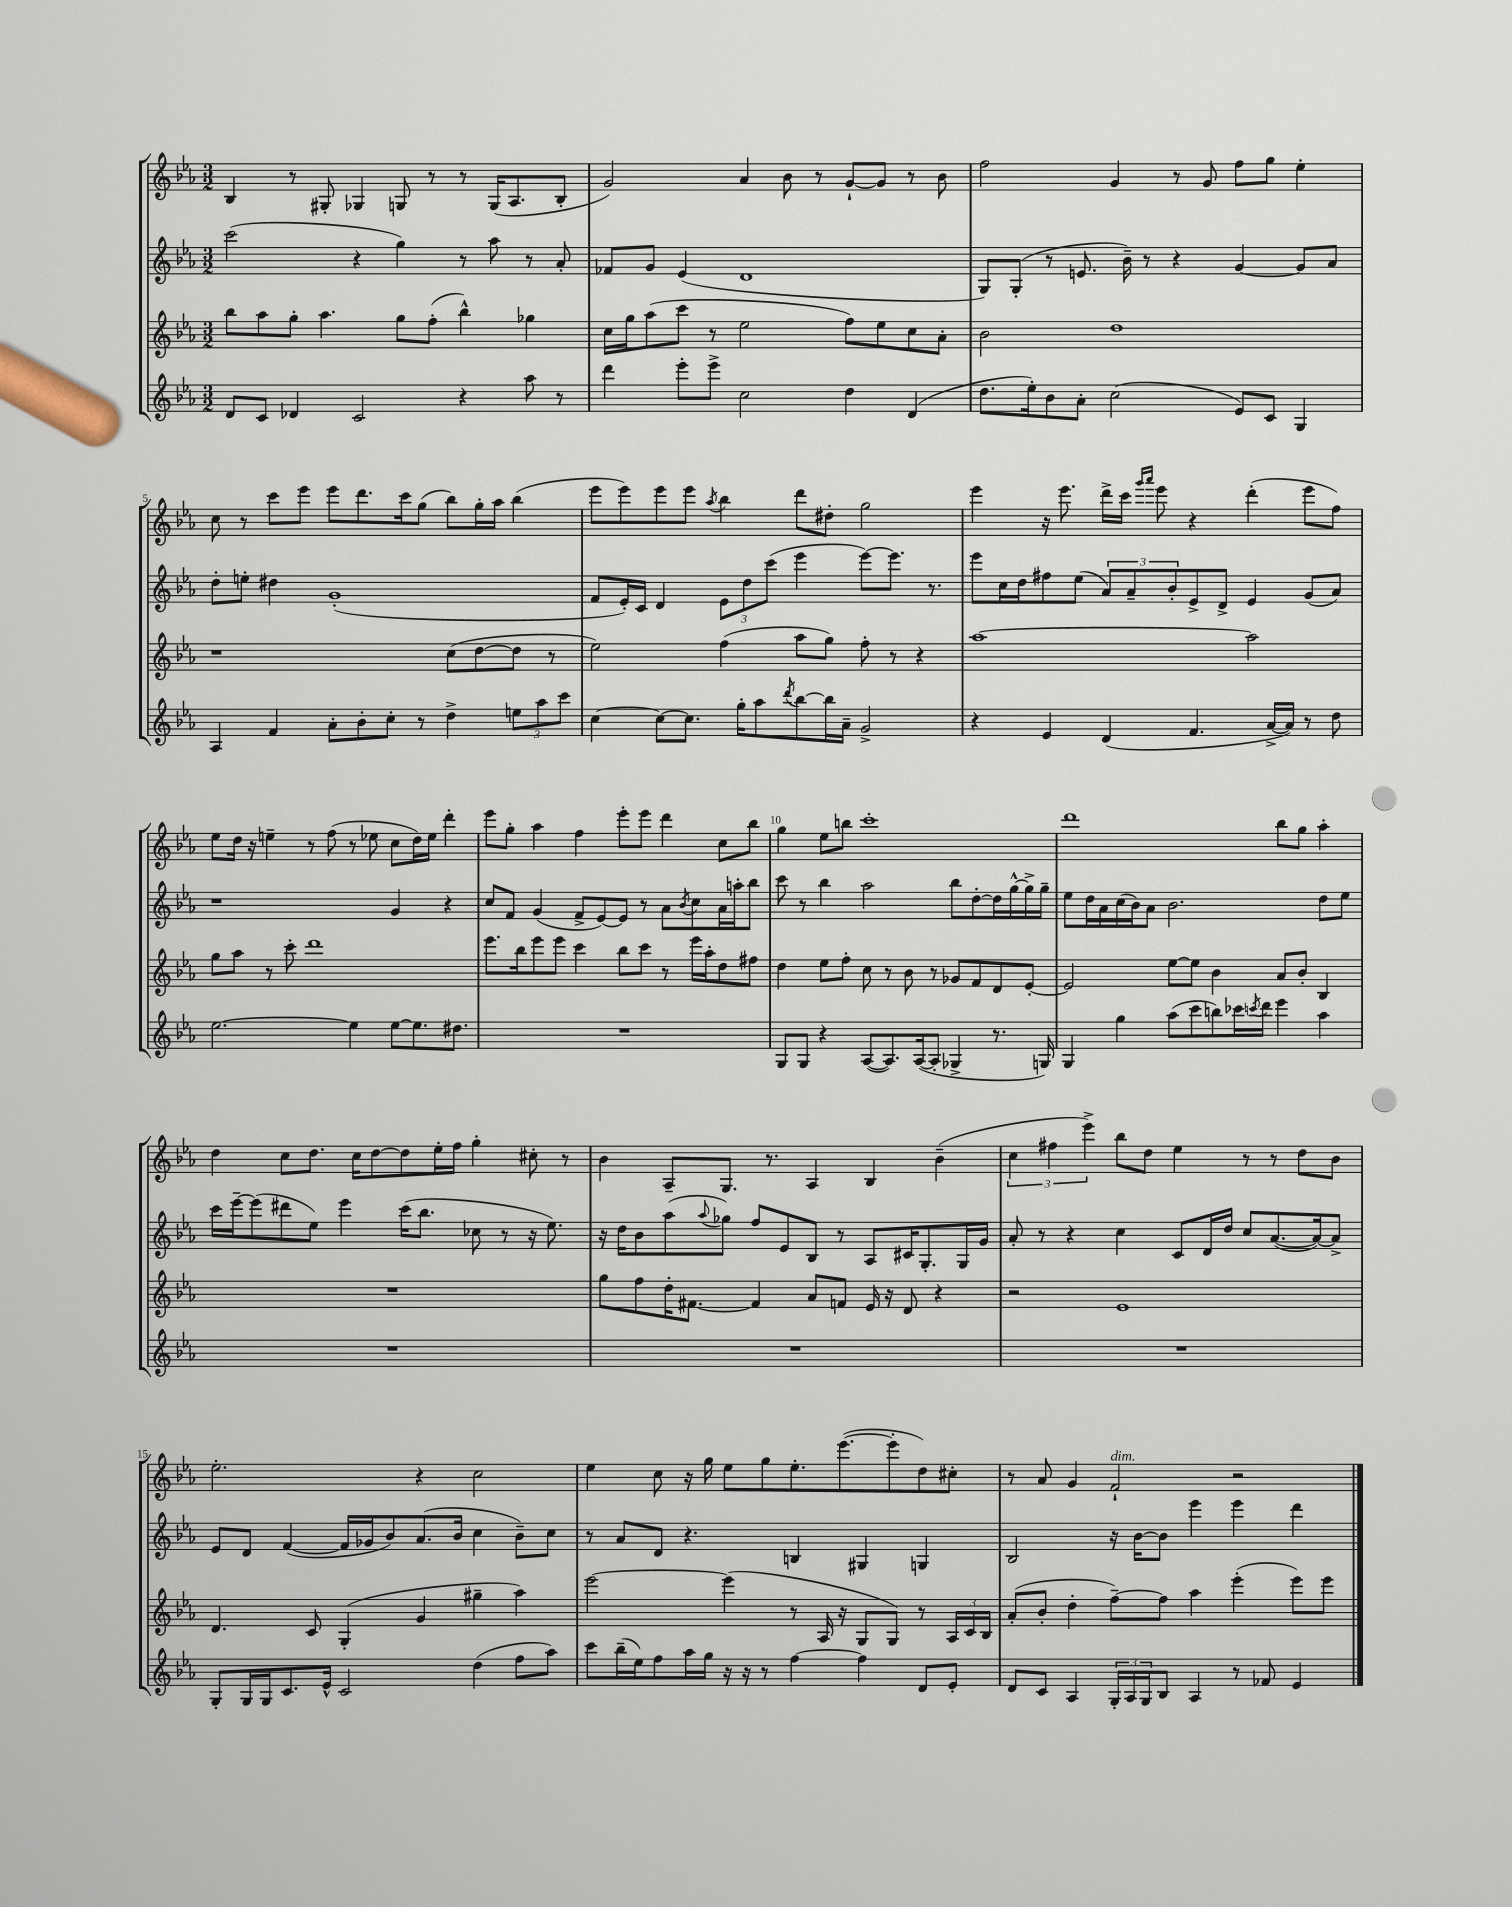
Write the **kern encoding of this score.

**kern	**kern	**kern	**kern
*part4	*part3	*part2	*part1
*staff4	*staff3	*staff2	*staff1
*clefG2	*clefG2	*clefG2	*clefG2
*k[b-e-a-]	*k[b-e-a-]	*k[b-e-a-]	*k[b-e-a-]
*M3/2	*M3/2	*M3/2	*M3/2
=2	=2	=2	=2
8d/L	8bb-\L	(2ccc\	4B-/
8c/J	8aa-\	.	.
4d-X/	8gg'\J	.	8r
.	4.aa-\	.	8G#X'/
2c/	.	4r	4G-X/
.	8gg\L	4gg\)	8Gn/
.	(8ff'\J	.	8r
4r	4bb-^^\)	8r	8r
.	.	8aa-\	(16G/KL
.	.	.	8.A-/
8aa-\	4gg-X\	8r	.
8r	.	8a-'/	8B-'/J
=3	=3	=3	=3
4ddd\	16cc\LL	8f-X/L	2g/)
.	16gg\J	.	.
.	(8aa-\	8g/J	.
8eee-'\L	8ccc\J	(4e-/	.
8eee-^\J	8r	.	.
2cc\	2ee-\	1d	4a-/
.	.	.	8b-\
.	.	.	8r
4dd\	8ff\L)	.	[8g`/L
.	8ee-\	.	8g/J]
(4d/	8cc\	.	8r
.	8a-'\J	.	8b-\
=4	=4	=4	=4
8.dd\L	2b-\	8G/L)	2ff\
.	.	(8G'/J	.
16ee-'\k)	.	.	.
8b-\	.	8r	.
8a-'\J	.	8.en/	.
(2cc\	1dd	.	4g/
.	.	16b-~\)	.
.	.	8r	.
.	.	4r	8r
.	.	.	8g/
8e-/L)	.	[4g/	8ff\L
8c/J	.	.	8gg\J
4G/	.	8g/L]	4ee-'\
.	.	8a-/J	.
!!LO:LB:g=z
=5	=5	=5	=5
4A-/	1r	8dd'\L	8cc\
.	.	8een'\J	8r
4f/	.	4dd#X\	8ccc\L
.	.	.	8eee-\J
8a-'\L	.	(1g'	8eee-\L
8b-'\	.	.	8.ddd\
8cc'\J	.	.	.
.	.	.	16ccc\k
8r	.	.	(8gg\J
4dd^\	(8cc\L	.	8bb-\L)
.	[8dd\	.	16gg'\L
.	.	.	16aa-\JJ
12een\L	8dd\J]	.	(4bb-\
12aa-\	.	.	.
.	8r	.	.
12ccc\J	.	.	.
=6	=6	=6	=6
[4cc\	2ee-\)	8f/L	8eee-\L
.	.	16e-'/L)	8eee-\)
.	.	16c/JJ	.
8cc\L_	.	4d/	8eee-\
8.cc\J]	.	.	8eee-\J
.	.	.	8qaa-/
.	(4ff\	12e-\L	4bb-\
16gg'\KL	.	.	.
.	.	12dd\	.
8aa-\	.	.	.
.	.	(12ccc\J	.
8qddd/	.	.	.
[8bb-\	8aa-\L	4eee-\	8ddd\L
16bb-\L]	8gg\J)	.	8dd#X'\J
16a-~\JJ	.	.	.
2g^/	8ff'\	[8eee-\L)	2gg\
.	8r	8.eee-\J]	.
.	4r	.	.
.	.	8.r	.
=7	=7	=7	=7
4r	[1aa-	8eee-\L	4eee-\
.	.	16cc\L	.
.	.	16dd\J	.
4e-/	.	8ff#X\	16r
.	.	.	8.eee-\
.	.	(8ee-\J	.
(4d/	.	12a-/L)	16ddd^\LL
.	.	.	16ccc\JJ
.	.	12a-~/	.
.	.	.	16qqggg/LL
.	.	.	16qqaaa-/JJ
.	.	.	8eee-\
.	.	12b-'/	.
4.f/	.	8e-^/	4r
.	.	8d^/J	.
.	2aa-\]	4e-/	(4ddd'\
[16a-^/LL	.	.	.
16a-/JJ])	.	.	.
8r	.	(8g/L	8eee-\L
8dd\	.	8a-/J)	8ff\J)
!!LO:LB:g=z
=8	=8	=8	=8
[2.ee-\	8gg\L	1r	8ee-\L
.	8aa-\J	.	16dd\Jk
.	.	.	16r
.	8r	.	4een~\
.	8ccc'\	.	.
.	1ddd	.	8r
.	.	.	(8ff\
4ee-\]	.	.	8r
.	.	.	8ee-X\
[8ee-\L	.	4g/	8cc\L
8.ee-\]	.	.	16dd\L)
.	.	.	16ee-\JJ
.	.	4r	4ddd'\
8.dd#X\J	.	.	.
=9	=9	=9	=9
1.r	8.eee-\L	8cc/L	8eee-\L
.	.	8f/J	8gg'\J
.	16bb-\k	.	.
.	8eee-\	(4g/	4aa-\
.	8eee-\J	.	.
.	4ccc\	8f^/L	4ff\
.	.	[8e-/)	.
.	8bb-\L	8e-/J]	8eee-'\L
.	8ccc\J	8r	8eee-\J
.	8r	8a-\L	4ddd\
.	.	8qb-/	.
.	16eee-\LL	8cc\	.
.	16aa-'\J	.	.
.	8dd\	16a-\L	8cc\L
.	.	16aan'\J	.
.	8ff#X\J	8bb-\J	8bb-\J
=10	=10	=10	=10
8G/L	4dd\	8ccc\	4gg\
8G/J	.	8r	.
4r	8ee-\L	4bb-\	8ee-\L
.	8ff'\J	.	8bbn\J
([8A-/L	8cc\	2aa-\	1ccc'
8.A-/])	8r	.	.
.	8b-\	.	.
([16A-/k	.	.	.
8A-'/J]	8r	.	.
4G-X^/	8g-X/L	8bb-\L	.
.	8f/	[8dd'\	.
8.r	8d/	16dd\L]	.
.	.	[16gg^^\	.
.	[8e-'/J	16gg^\]	.
16Gn/)	.	16gg~\JJ	.
=11	=11	=11	=11
4G/	2e-/]	8ee-\L	1ddd
.	.	16dd\L	.
.	.	16a-\	.
4gg\	.	(16cc\	.
.	.	16b-\J)	.
.	.	8a-\J	.
(8aa-\L	[8ee-\L	2.b-\	.
8ccc\	8ee-\J]	.	.
8bbn\)	4b-\	.	.
16ccc-X\L	.	.	.
8qcccn/	.	.	.
16ddd\JJ	.	.	.
4eee-\	8a-/L	.	8bb-\L
.	8b-'/J	.	8gg\J
4aa-\	4B-/	8dd\L	4aa-'\
.	.	8ee-\J	.
!!LO:LB:g=z
=12	=12	=12	=12
1.r	1.r	16ccc\LL	4dd\
.	.	[16eee-~\J	.
.	.	(8eee-\]	.
.	.	8ddd#X\	8cc\L
.	.	8ee-\J)	8.dd\J
.	.	4eee-\	.
.	.	.	16cc\KL
.	.	.	[8dd\
.	.	(16ccc\KL	8dd\]
.	.	8.bb-\J	.
.	.	.	16ee-'\L
.	.	.	16ff\JJ
.	.	8cc-X\	4gg'\
.	.	8r	.
.	.	16r	8cc#X'\
.	.	8.ee-\)	.
.	.	.	8r
=13	=13	=13	=13
1.r	8gg\L	16r	4b-\
.	.	16dd\KL	.
.	8ff\	8b-\	.
.	16dd'\K	(8aa-\	8A-~/L
.	[8.f#X\J	.	.
.	.	8qqaa-/	.
.	.	8gg-X\J)	8.G/J
.	4f#/]	8ff/L	.
.	.	.	8.r
.	.	8e-/	.
.	8a-/L	8B-/J	4A-/
.	8fn/J	8r	.
.	16e-/	8A-/L	4B-/
.	16r	.	.
.	8d/	16c#X/K	.
.	.	8.G'/	.
.	4r	.	(4b-~\
.	.	16G/L	.
.	.	16g/JJ	.
=14	=14	=14	=14
1.r	2r	8a-'/	6cc\
.	.	8r	.
.	.	.	6ff#X\
.	.	4r	.
.	.	.	6eee-^\)
.	1e-	4cc\	8bb-\L
.	.	.	8dd\J
.	.	8c/L	4ee-\
.	.	16d/L	.
.	.	16dd/JJ	.
.	.	8cc/L	8r
.	.	([8.a-/	8r
.	.	.	8dd\L
.	.	16a-/k_)	.
.	.	8a-^/J]	8b-\J
!!LO:LB:g=z
=15	=15	=15	=15
8G'/L	4.d/	8e-/L	2.ee-'\
16G/L	.	8d/J	.
16G/J	.	.	.
8.c/	.	([4f/	.
.	8c/	.	.
16e-^^/Jk	.	.	.
2c/	(4G'/	16f/LL]	.
.	.	16g-X/J	.
.	.	8b-/)	.
.	4g/	(8.a-/	4r
.	.	16b-/Jk	.
(4dd\	4gg#X~\	4cc\	2cc\
8ff\L	4aa-\)	8b-~\L)	.
8aa-\J)	.	8cc\J	.
=16	=16	=16	=16
8ccc\L	[2eee-\	8r	4ee-\
(16bb-~\L	.	8a-/L	.
16ee-\J)	.	.	.
8ff\	.	8d/J	8cc\
16aa-\L	.	4.r	16r
16gg\JJ	.	.	16gg\
16r	(4eee-\]	.	8ee-\L
16r	.	.	.
8r	.	.	8gg\
[4ff\	8r	4Bn/	8.ee-'\
.	16A-/	.	.
.	16r	.	([8.eee-\
4ff\]	8G/L	4G#X/	.
.	8G/J)	.	8eee-'\]
8d/L	8r	4Gn/	8dd\)
8e-'/J	24A-/LL	.	8cc#X'\J
.	24c/	.	.
.	24B-/JJ	.	.
=17	=17	=17	=17
8d/L	(8a-'/L	2B-/	8r
8c/J	8b-'/J	.	8a-/
4A-/	4dd'\	.	4g/
!	!	!	!LO:TX:a:i:t=dim.
24G'/LL	[8ff~\L)	16r	2f`/
24A-/	.	.	.
.	.	[16b-\KL	.
24G/J	.	.	.
8B-/J	8ff\J]	8b-\J]	.
4A-/	4aa-\	4eee-\	.
8r	(4eee-'\	4eee-\	2r
8f-X/	.	.	.
4e-/	8eee-\L)	4ddd\	.
.	8eee-\J	.	.
==	==	==	==
*-	*-	*-	*-
